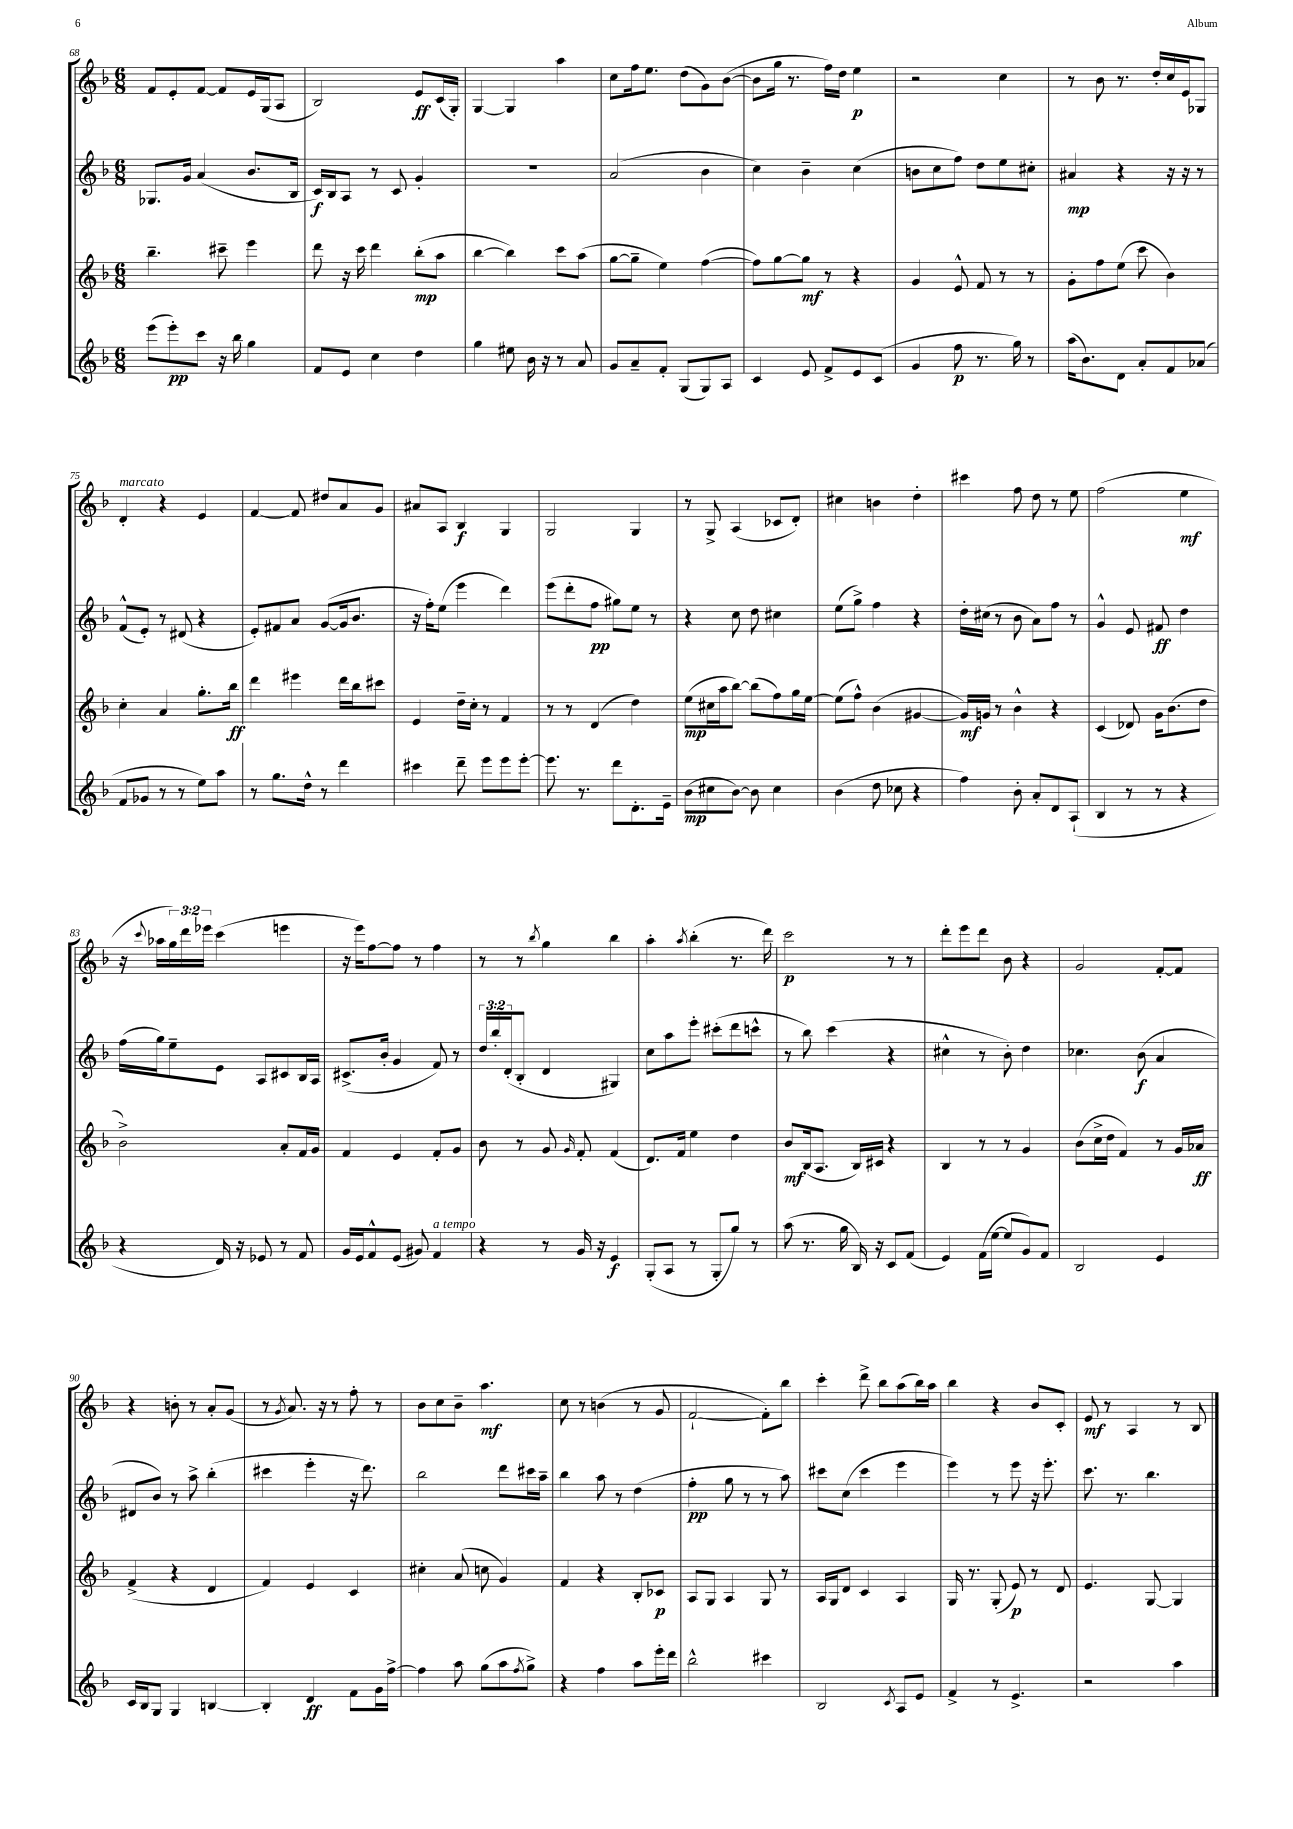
<<
\new StaffGroup <<
\new Staff = "s0" {
    \clef treble \key f \major \numericTimeSignature \time 6/8 \override Staff.TupletNumber.text = #tuplet-number::calc-fraction-text
    f'8 e'8-. f'8~ f'8 e'16 g16( a8 |
    bes2) e'8\ff c'16( g16-.) |
    g4~ g4 a''4 |
    c''8 f''16 e''8. d''8( g'8) bes'8~( |
    bes'8 g''16 r8. f''16) d''16 e''4\p |
    r2 c''4 |
    r8 bes'8 r8. d''16-. c''16 e'16 ges8 |
    d'4-.^\markup { \italic "marcato" } r4 e'4 |
    f'4~ f'8 dis''8 a'8 g'8 |
    ais'8 a8 bes4\f g4 |
    g2 g4 |
    r8 g8-> a4( ces'8 d'8-.) |
    cis''4 b'4 d''4-. |
    cis'''4 f''8 d''8 r8 e''8 |
    f''2( e''4\mf |
    r16 \appoggiatura { c'''8 } aes''16 \tuplet 3/2 { g''16) d'''16 ees'''16 } c'''4( e'''4 |
    r16 e'''16) f''8~ f''8 r8 f''4 |
    r8 r8 \acciaccatura { bes''8 } g''4 bes''4 |
    a''4-. \acciaccatura { a''8 } bes''4-.( r8. d'''16) |
    c'''2\p r8 r8 |
    d'''8-. e'''8 d'''8 bes'8 r4 |
    g'2 f'8~-. f'8 |
    r4 b'8-. r8 a'8-. g'8( |
    r8 \acciaccatura { g'8 } a'8.) r16 r8 f''8-. r8 |
    bes'8 c''8 bes'8-- a''4.\mf |
    c''8 r8 b'4( r8 g'8 |
    f'2~-! f'8-.) bes''8 |
    c'''4-. d'''8-> bes''8 a''8( bes''16) a''16 |
    bes''4 r4 bes'8 c'8-. |
    e'8\mf r8 a4 r8 bes8 \bar "|." |
}
\new Staff = "s1" {
    \clef treble \key f \major \numericTimeSignature \time 6/8 \override Staff.TupletNumber.text = #tuplet-number::calc-fraction-text
    ges8. g'16 a'4( bes'8. bes16 |
    c'16\f) bes16 a8 r8 c'8 g'4-. |
    R2. |
    a'2( bes'4 |
    c''4) bes'4-- c''4( |
    b'8 c''8 f''8) d''8 e''8 cis''8-. |
    ais'4\mp r4 r16 r16 r8 |
    f'8-^( e'8-.) r8 dis'8( r4 |
    e'8-.) fis'8 a'8 g'8~( g'16 bes'8. |
    r16 f''16-.) e''8( e'''4 d'''4) |
    e'''8( d'''8-. f''8\pp gis''8) e''8 r8 |
    r4 c''8 d''8 cis''4 |
    e''8( g''8->) f''4 r4 |
    d''16-. cis''16( r8 bes'8 a'8) f''8 r8 |
    g'4-^ e'8 fis'8\ff d''4 |
    f''16( g''16) e''8-- e'8 a8 cis'8 bes16 a16 |
    cis'8.->( bes'16-. g'4 f'8) r8 |
    \tuplet 3/2 { d''16 bes''16-. d'16-.( } bes8-. d'4 gis4) |
    c''8 a''8 e'''8-. cis'''8-.( d'''8 c'''8-^ |
    r8 bes''8) c'''4( r4 |
    cis''4-^ r8 bes'8-.) d''4 |
    ces''4. bes'8\f( a'4 |
    dis'8 bes'8) r8 a''8-> bes''4-.( |
    cis'''4 e'''4-. r16 d'''8.) |
    bes''2 d'''8 cis'''16 a''16-- |
    bes''4 a''8 r8 d''4( |
    f''4-.\pp g''8 r8 r8 a''8) |
    cis'''8 c''8( cis'''4 e'''4 |
    e'''4) r8 e'''8 r16 e'''8.-. |
    c'''8. r8. bes''4. \bar "|." |
}
\new Staff = "s2" {
    \clef treble \key f \major \numericTimeSignature \time 6/8
    bes''4.-- cis'''8-- e'''4 |
    d'''8 r16 c'''16 d'''4 bes''8-.\mp( a''8 |
    bes''4~ bes''4) c'''8 a''8( |
    g''8~ g''8-- e''4) f''4~( |
    f''8) g''8~ g''8\mf r8 r4 |
    g'4 e'8-^ f'8 r8 r8 |
    g'8-. f''8 e''8( c'''8 bes'4) |
    c''4-. a'4 g''8.-. bes''16\ff |
    d'''4 eis'''4 d'''16 bes''16 cis'''8 |
    e'4 d''16-- c''16-. r8 f'4 |
    r8 r8 d'4( d''4) |
    e''8\mp( cis''16 a''16 bes''8~) bes''8( f''8) g''16 e''16~ |
    e''8( f''8-^) bes'4( gis'4~ |
    gis'16\mf) g'16 r8 bes'4-^ r4 |
    c'4( des'8) g'16 bes'8.( d''8 |
    bes'2->) a'8-. f'16 g'16 |
    f'4 e'4 f'8-. g'8 |
    bes'8 r8 g'8 \grace { g'16 } f'8-. f'4( |
    d'8.) f'16 e''4 d''4 |
    bes'8\mf bes16( a8. bes16) cis'16 r4 |
    bes4 r8 r8 g'4 |
    bes'8( c''16-> d''16 f'4) r8 g'16 aes'16\ff |
    f'4->( r4 d'4 |
    f'4) e'4 c'4 |
    cis''4-. a'8( c''8 g'4) |
    f'4 r4 bes8-. ces'8\p |
    a8 g8 a4 g8 r8 |
    a16 g16 d'8 c'4 a4 |
    g16 r8. g8-.( e'8\p) r8 d'8 |
    e'4. g8~ g4 \bar "|." |
}
\new Staff = "s3" {
    \clef treble \key f \major \numericTimeSignature \time 6/8
    e'''8( e'''8-.\pp) c'''8 r16 bes''16 g''4 |
    f'8 e'8 c''4 d''4 |
    g''4 eis''8 bes'16 r16 r8 a'8 |
    g'8 a'8-- f'8-. g8( g8) a8 |
    c'4 e'8 f'8-> e'8 c'8( |
    g'4 f''8\p r8. g''16) r8 |
    a''16( bes'8.) d'8 a'8-. f'8 aes'8( |
    f'8 ges'8 r8 r8 e''8) a''8 |
    r8 g''8. d''16-^ r8 d'''4 |
    cis'''4 d'''8-- e'''8 e'''8 e'''8~-. |
    e'''8. r8. d'''8 d'8.-. e'16-- |
    bes'8\mp( cis''8 bes'8~) bes'8 cis''4 |
    bes'4( d''8 ces''8 r4 |
    f''4) bes'8-. a'8-. d'8 a8-!( |
    bes4 r8 r8 r4 |
    r4 d'16) r16 ees'8 r8 f'8 |
    g'16 e'16 f'8-^ e'8( gis'8) f'4^\markup { \italic "a tempo" } |
    r4 r8 g'16 r16 e'4\f |
    g8-.( a8 r8 g8-. g''8) r8 |
    a''8( r8. g''16 bes16) r16 c'8 f'8( |
    e'4) f'16( e''16~ e''8 g'8) f'8 |
    bes2 e'4 |
    c'16 bes16 g8 g4 b4~ |
    b4-. d'4\ff f'8 g'16 f''16~-> |
    f''4 a''8 g''8( a''8 \acciaccatura { f''8 } g''8->) |
    r4 f''4 a''8 e'''16-. d'''16 |
    bes''2-^ cis'''4 |
    bes2 \acciaccatura { c'8 } a8 e'8 |
    f'4-> r8 e'4.-> |
    r2 a''4 \bar "|." |
}
>>
>>
\layout { \context { \Score currentBarNumber = #68 } }
